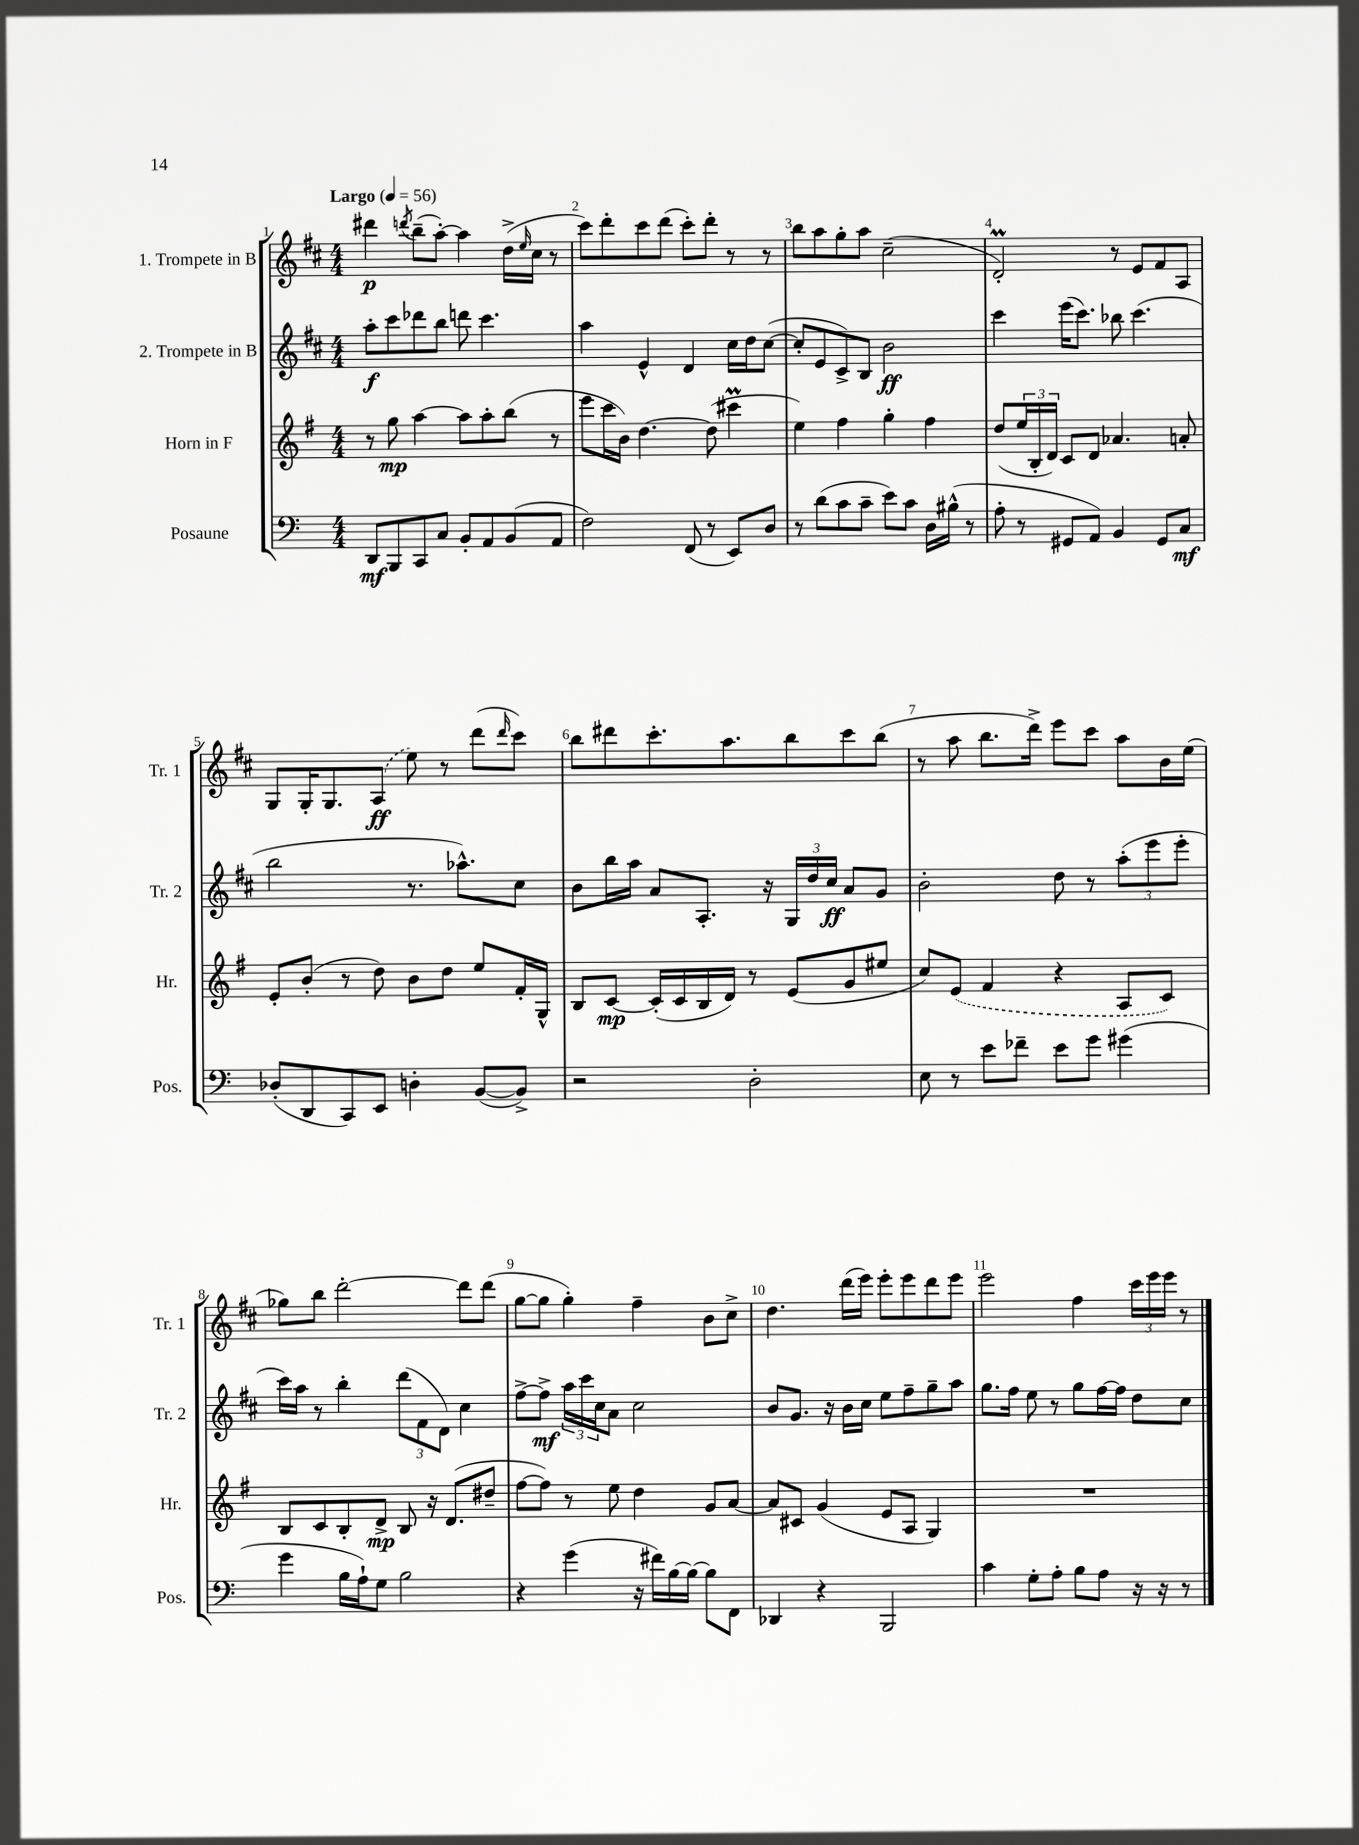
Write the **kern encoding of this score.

**kern	**kern	**kern	**kern
*staff4	*staff3	*staff2	*staff1
*clefF4	*clefG2	*clefG2	*clefG2
*k[]	*k[f#]	*k[f#c#]	*k[f#c#]
*M4/4	*M4/4	*M4/4	*M4/4
*MM56	*MM56	*MM56	*MM56
8DD	8r	8aa'	4ddd#
8BBB	8gg	8ccc#	.
.	.	.	8qddd
8CC	[4aa	8ddd-	(8bb~
8C	.	8bb	[8aa')
8BB'	8aa]	8ddd	4aa]
8AA	8aa'	4.ccc#	.
(8BB	(8bb	.	(16dd^
.	.	.	16qqee
.	.	.	16cc#
8AA	8r	.	8r
=	=	=	=
2F)	8eee	4aa	8ccc#)
.	16ccc	.	8ddd'
.	16b)	.	.
.	[4.dd	4e^^	8ccc#
.	.	.	(8ddd
(8FF	.	4d	8ccc#')
8r	(8dd]	.	8ddd'
8EE)	4ccc#	16cc#	8r
.	.	16dd	.
8D	.	([8cc#	8r
=	=	=	=
8r	4ee)	8cc#']	8bb
(8d	.	8e	8aa
8c	4ff#	8c#^)	8gg'
8c~	.	8B	8aa
8e)	4gg'	2b	(2cc#~
8c	.	.	.
16D	4ff#	.	.
(16B#^^	.	.	.
8r	.	.	.
=	=	=	=
8A'	(8dd	4ccc#	2d')
8r	24ee	.	.
.	24B'	.	.
.	24d)	.	.
8GG#	8c	(16eee	.
.	.	8.ccc#)	.
8AA)	8d	.	.
4BB	4.a-	8bb-	8r
.	.	(4.ccc#	8e
8GG#	.	.	8f#
8C	8a'	.	8A
=	=	=	=
(8D-'	8e'	2bb	8G
8DD	(8b'	.	16G'
.	.	.	8.G
8CC)	8r	.	.
8EE	8dd)	.	(8A
4D'	8b	8.r	8ee)
.	8dd	.	8r
.	.	8.aa-^^)	.
([8BB	8ee	.	(8ddd
.	.	.	16qqddd
8BB^])	16f#'	8cc#	8ccc#)
.	16G^^	.	.
=	=	=	=
2r	8B	8b	8bb
.	[8c	16bb	8ddd#
.	.	16aa	.
.	(16c']	8a	8.ccc#'
.	16c	.	.
.	16B	8.A'	.
.	16d)	.	8.aa
2D'	8r	.	.
.	.	16r	.
.	(8e	24G	8bb
.	.	24dd	.
.	.	24cc#	.
.	8g	8a	8ccc#
.	8ee#	8g	(8bb
=	=	=	=
8E	8cc)	2b'	8r
8r	(8e	.	8aa
8e	4f#	.	8.bb
8f-~	.	.	.
.	.	.	16ddd^)
8e	4r	8dd	8eee
8g	.	8r	8ccc#
(4g#	8A	(12aa'	8aa
.	.	12eee	.
.	8c)	.	16b
.	.	12eee'	.
.	.	.	(16ee
=	=	=	=
4g	8B	16ccc#)	8gg-)
.	.	16aa	.
.	8c	8r	8bb
16B	8B'	4bb'	[2ddd'
16A`)	.	.	.
8G	8d^	.	.
2B	8B	(12ddd	.
.	.	12f#	.
.	16r	.	.
.	.	12d)	.
.	(8.d	.	.
.	.	4cc#	8ddd]
.	8dd#~	.	(8ddd
=	=	=	=
4r	[8ff#	[8ff#^	[8gg
.	8ff#])	8ff#^]	8gg]
(4g	8r	24aa	4gg')
.	.	24ccc#	.
.	.	24cc#	.
.	8ee	8a	.
16r	4dd	2cc#	4ff#~
16f#)	.	.	.
[16B	.	.	.
16B_	.	.	.
8B]	8g	.	8b
8FF	[8a	.	8cc#^
=	=	=	=
4DD-	8a]	8b	4.dd
.	8c#	8.g	.
4r	(4g	.	.
.	.	16r	.
.	.	16b	(16ddd
.	.	16cc#	16eee)
2BBB	8e	8ee	8eee'
.	8A	8ff#~	8eee
.	4G)	8gg~	8ddd
.	.	8aa	8eee
=	=	=	=
4c	1r	8.gg	2eee
.	.	16ff#	.
8G'	.	8ee	.
8A'	.	8r	.
8B	.	8gg	4ff#
8A	.	[16ff#	.
.	.	16ff#]	.
16r	.	8dd	24ccc#
.	.	.	24eee
16r	.	.	.
.	.	.	24eee
8r	.	8cc#	8r
==	==	==	==
*-	*-	*-	*-
